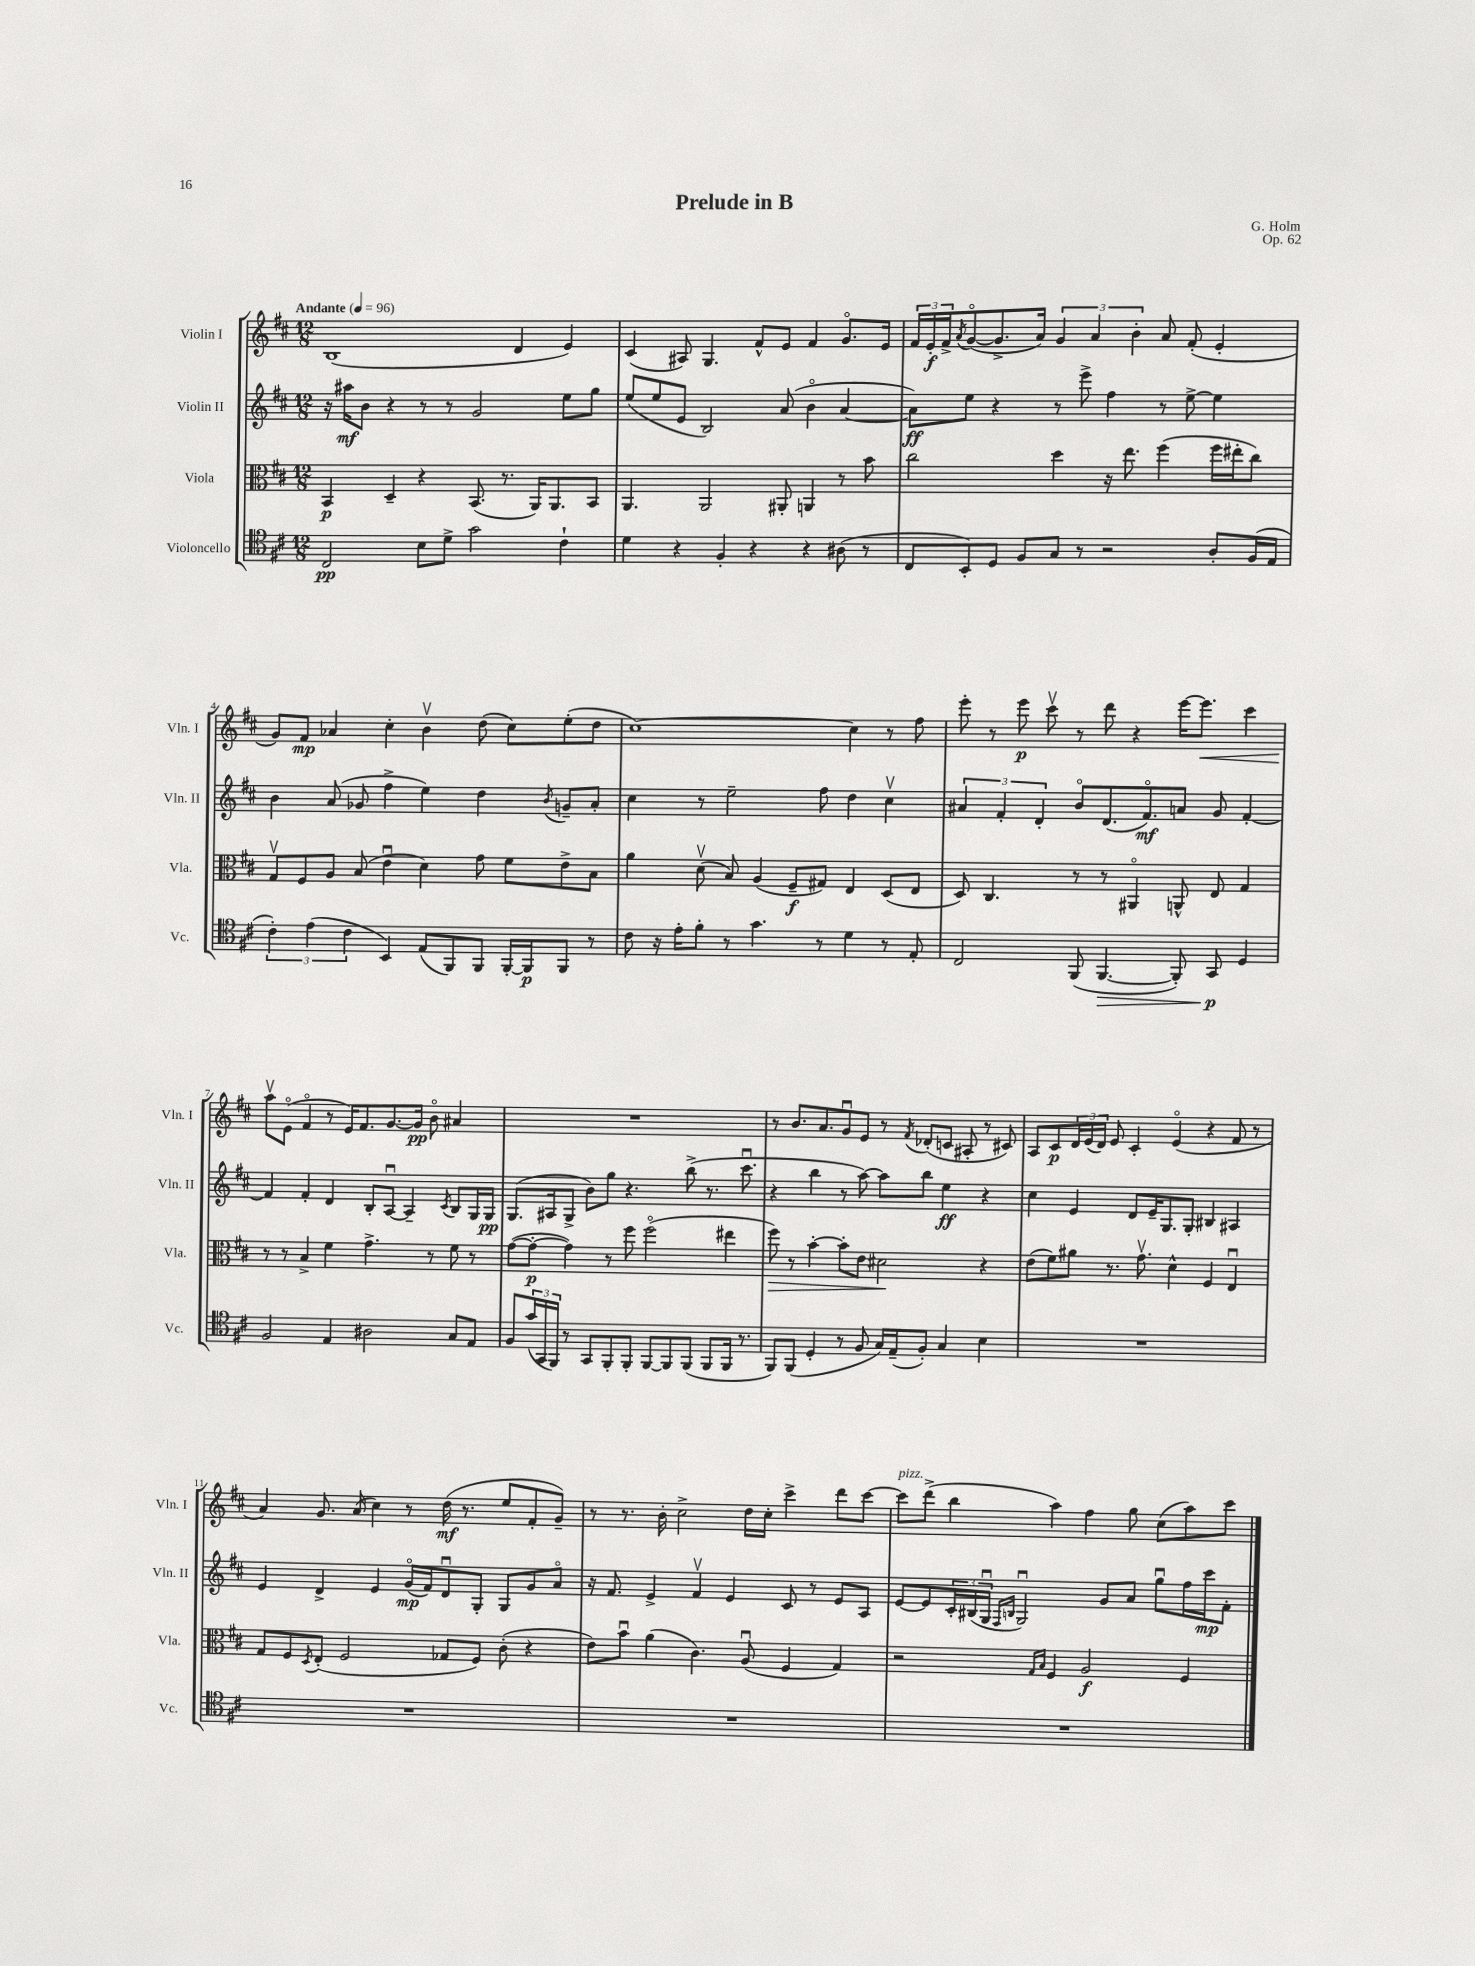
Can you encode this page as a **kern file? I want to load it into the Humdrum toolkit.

**kern	**kern	**kern	**kern
*staff4	*staff3	*staff2	*staff1
*clefC4	*clefC3	*clefG2	*clefG2
*k[f#c#]	*k[f#c#]	*k[f#c#]	*k[f#c#]
*M12/8	*M12/8	*M12/8	*M12/8
*MM96	*MM96	*MM96	*MM96
2C#	4BB	16r	(1B
.	.	16aa#	.
.	.	8b	.
.	4D~	4r	.
8B	4r	8r	.
8d^	.	8r	.
2g	(8.BB	2g	.
.	8.r	.	.
.	.	.	4d
.	16AA)	.	.
.	8.AA	.	.
4c#`	.	8ee	4e)
.	8BB	8gg	.
=	=	=	=
4d	4.AA	(8ee	(4c#
.	.	8ee	.
4r	.	8e	8A#)
.	2AA	2B)	4.G
4F#'	.	.	.
4r	.	.	8f#^^
.	8AA#'	(8a	8e
4r	4AA	4bo	4f#
(8A#	8r	[4a	8.go
8r	8b	.	.
.	.	.	16e
=	=	=	=
8C#	2cc#	8a])	24f#
.	.	.	24e'
.	.	.	24f#^
.	.	.	8qa
8BB')	.	8ee	([8go
8D	.	4r	8.g^]
8F#	.	.	.
.	.	.	16a)
8G	4dd	8r	6g
8r	.	8eee^	.
.	.	.	6a
2r	16r	4ff#	.
.	8.ee	.	.
.	.	.	6b'
.	(4ff#	8r	8a
.	.	[8ee^	(8f#'
8A'	16ff#	4ee]	4e'
.	16ee#'	.	.
(16F#	8cc#)	.	.
16E	.	.	.
=	=	=	=
6c#')	8Gv	4b	8g)
.	8F#	.	8f#
(6e	.	.	.
.	8A	(8a	4a-
6c#	.	.	.
.	(8B	8g-	.
4BB)	4eu	4ff#^	4cc#'
(8E	4d)	4ee)	4bv
8FF#)	.	.	.
8FF#	8g	4dd	(8dd
[16FF#'	8f#	.	8cc#)
16FF#]	.	.	.
.	.	8qb	.
8FF#	8e^	8g~	(8ee'
8r	8B	8a'	8dd
=	=	=	=
8c#	4a	4cc#	[1cc#)
16r	.	.	.
16e'	.	.	.
8f#'	(8dv	8r	.
8r	8B)	2ee~	.
4.g	(4A	.	.
.	8F#~	.	.
8r	8G#)	8ff#	.
4d	4E	4dd	4cc#]
8r	(8D	4cc#v	8r
8E'	8E	.	8ff#
=	=	=	=
2C#	8D)	6a#	8eee'
.	4.C#	.	8r
.	.	6f#'	.
.	.	.	8eee
.	.	6d'	.
.	.	.	8ccc#v
(8FF#	8r	8bo	8r
[4.FF#	8r	(8.d	8ddd
.	4AA#o	.	4r
.	.	8.f#o)	.
8FF#'])	8AA^^	8a	[16eee
.	.	.	8.eee]
8GG	8E	8g	.
4D	4G	[4f#'	4ccc#
=	=	=	=
2F#	8r	4f#]	8aav
.	8r	.	(8eo
.	4B^	4f#'	4f#o
4E	4f#	4d	8r
.	.	.	16e)
.	.	.	8.f#
2A#	4.g^	8B'	.
.	.	[8Au	[8.g
.	.	4A~]	.
.	.	.	16g]
.	8r	.	8bo
.	.	8qc#	.
8G	8f#	8B	4a#
8E	8r	16G	.
.	.	16G	.
=	=	=	=
8F#	([8g	(8.G	1.r
(24g	8g'_	.	.
24GG	.	.	.
.	.	16A#	.
24FF#)	.	.	.
8r	4g])	8G^	.
8GG	.	8b)	.
8FF#'	8r	8gg	.
8FF#'	8ff#	4.r	.
[8FF#	(2ff#o	.	.
8FF#]	.	.	.
(8FF#	.	(8bb^	.
8FF#	.	8.r	.
16FF#	4ee#	.	.
8.r	.	8.ccc#u	.
=	=	=	=
8FF#)	8ff#)	4r	8r
(8FF#	8r	.	8.b
4D'	[4b'	4bb	.
.	.	.	8.a
8r	8b']	8r	8gu
8F#	8e	[8aa)	8e
16G)	2d#	8aa]	8r
(16E~	.	.	.
.	.	.	8qf#
8F#')	.	8bb	(8d-'
4G	.	4ee	8c
.	.	.	8A#'
4B	4r	4r	8r
.	.	.	8c#)
=	=	=	=
1.r	(8e	4cc#	8A
.	8f#)	.	8c#
.	8a#	4e	24d
.	.	.	(24e
.	.	.	24d)
.	8.r	.	8e
.	.	8d	4c#'
.	8.gv	.	.
.	.	16e~	.
.	.	8.G	.
.	4d^^	.	(4eo
.	.	8G'	.
.	4F#	4B#	4r
.	4Eu	4A#	8f#
.	.	.	8r
=	=	=	=
1.r	8G	4e	4a)
.	8F#	.	.
.	8qD	.	.
.	(8E'	4d^	8.g
.	2F#	.	.
.	.	.	(16a
.	.	4e	4cc#)
.	.	(16go	8r
.	.	16f#)	.
.	8G-	8du	(16dd
.	.	.	8.r
.	8F#)	8G'	.
.	(8c#'	8G	8ee
.	4r	8g	8f#'
.	.	8ao	8g~)
=	=	=	=
1.r	8e)	16r	8r
.	.	8.f#	.
.	8bu	.	8.r
.	(4a	4e^	.
.	.	.	16b'
.	.	.	2cc#^
.	4.c#)	4f#v	.
.	.	4e	.
.	(8Au	.	16dd
.	.	.	16cc#'
.	4F#	8c#	4ccc#^
.	.	8r	.
.	4G)	8e	8ddd
.	.	8A	[8ccc#
=	=	=	=
1.r	2r	[8e	8ccc#]
.	.	8e]	(8ddd^
.	.	24c#'	4bb
.	.	(24B#	.
.	.	24Gu	.
.	.	16qqF#	.
.	.	16qqB	.
.	.	2Gu)	.
.	16qqG	.	.
.	16qqB	.	.
.	4F#	.	4aa)
.	2A	.	4ff#
.	.	8g	.
.	.	8a	8gg
.	.	8ggu	(8cc#
.	4F#	16ff#	8aa)
.	.	16ccc#	.
.	.	8f#'	8ccc#
==	==	==	==
*-	*-	*-	*-
